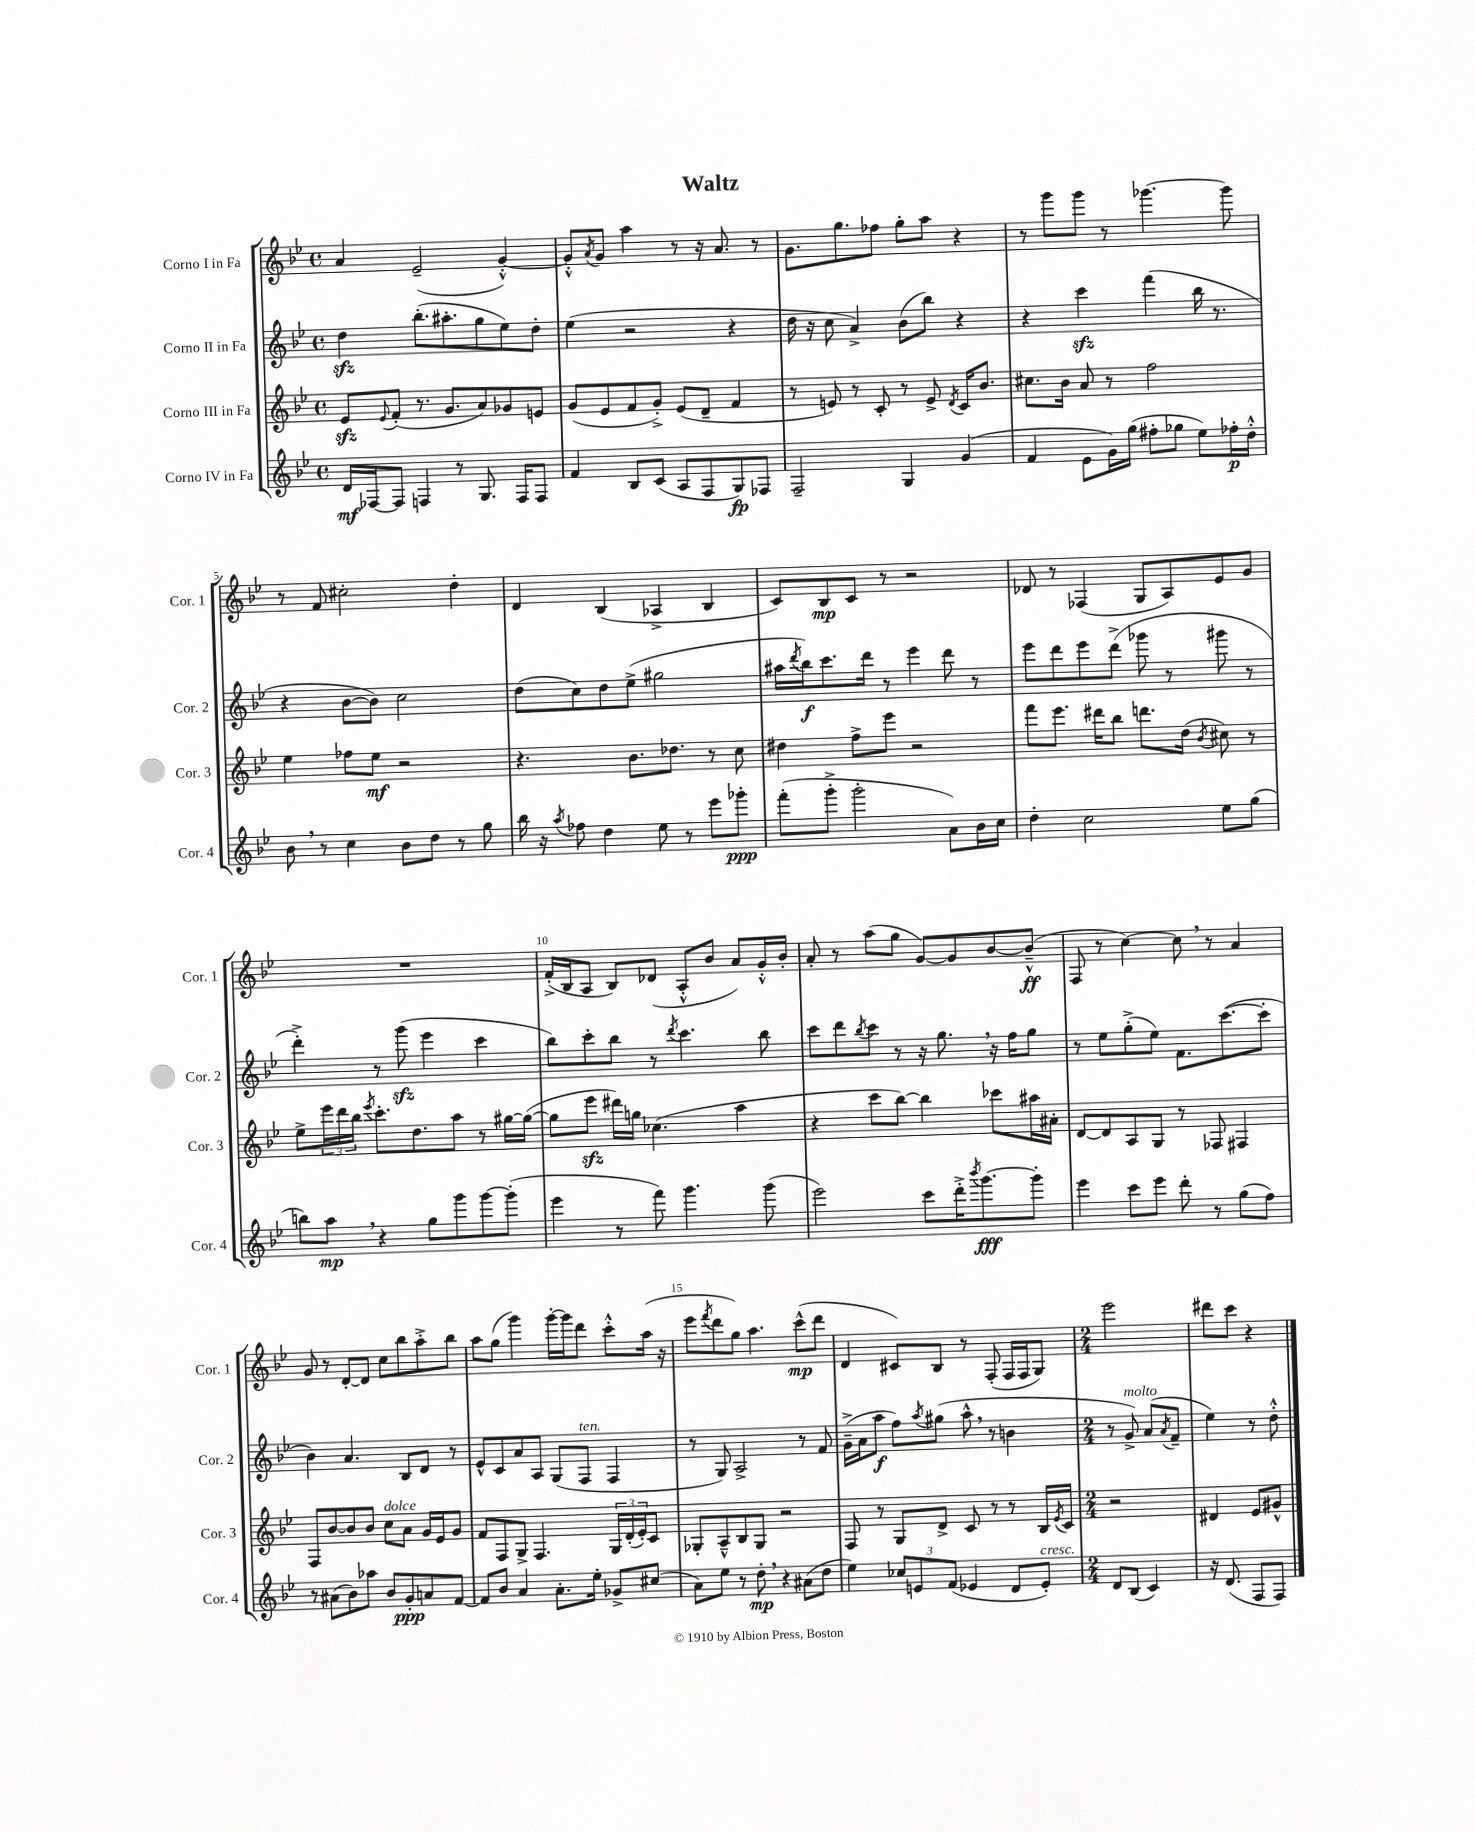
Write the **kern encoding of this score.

**kern	**kern	**kern	**kern
*staff4	*staff3	*staff2	*staff1
*clefG2	*clefG2	*clefG2	*clefG2
*k[b-e-]	*k[b-e-]	*k[b-e-]	*k[b-e-]
*M4/4	*M4/4	*M4/4	*M4/4
*met(c)	*met(c)	*met(c)	*met(c)
16d	8e-	4dd	4a
[16F-	.	.	.
.	8qqe-	.	.
8F-]	(8f'	.	.
4F	8.r	(8.bb-'	(2e-~
.	8.g	8.aa#'	.
8r	.	.	.
8.G	8a)	8gg	.
.	8g-	8ee-)	[4g'^^)
16F	.	.	.
8F	8e	8dd'	.
=	=	=	=
4f	(8g	(4ee-	8g'^^]
.	.	.	8qa
.	8e-	.	8g
8B-	8f	2r	4aa
(8c	8g'^)	.	.
8A	(8e-	.	8r
8F	8d~	.	16r
.	.	.	8.a
8G)	4f	4r	.
8F-	.	.	8r
=	=	=	=
2F~	8r	16dd	8.g
.	.	16r	.
.	8e)	8cc	.
.	.	.	8.gg
.	8r	4a^)	.
.	8c'	.	8ff-
4G	8r	(8b-	8gg'
.	8e^	8bb-)	8aa
.	8qd	.	.
(4g	16c	4r	4r
.	8.b-	.	.
=	=	=	=
4f	8.cc#	4r	8r
.	.	.	8ggg
.	16b-	.	.
8e-	8a	4ccc	8ggg
16g)	8r	.	8r
(16gg	.	.	.
8ff#'	2ff	(4fff	[4.ggg-
8gg-	.	.	.
8ee-)	.	16bb-	.
.	.	8.r	.
16ff-'	.	.	8ggg-]
16dd'^^	.	.	.
=	=	=	=
8b-	4ee-	4r	8r
8r	.	.	8f
4cc	8ff-	[8b-	2cc#'
.	8ee-	8b-])	.
8b-	2r	2cc	.
8dd	.	.	.
8r	.	.	4dd'
8gg	.	.	.
=	=	=	=
16bb-	4.r	(8dd	4d
16r	.	.	.
8qaa	.	.	.
8ff-	.	8cc)	.
4dd	.	8dd	(4B-
.	8.b-	(8ee-^	.
8ee-	.	2gg#	4A-^
.	8.dd-	.	.
8r	.	.	.
8eee-	8r	.	4B-
8ggg-'	8cc	.	.
=	=	=	=
(8fff'	4dd#	16aa#	8c)
.	.	8qddd	.
.	.	16bb-)	.
8ggg'^	.	8.ccc	8B-
2ggg'	8ff^	.	8c
.	.	16ddd	.
.	8eee-	8r	8r
.	2r	4eee-	2r
8a)	.	8ddd	.
16b-	.	8r	.
16cc	.	.	.
=	=	=	=
4dd'	8fff	8eee-	8d-
.	8.eee-	8ddd	8r
2cc	.	8eee-	(4F-
.	16ddd#	.	.
.	8bb-	(8ddd^	.
.	8.ddd	8ggg-	8G
.	.	8r	8A)
.	(16dd	.	.
.	8qb-	.	.
8ee-	8cc#)	8ggg#	8e-
(8gg	8r	8r	8g
=	=	=	=
8bb)	8ee-^	4ddd'^)	1r
8aa	24eee-	.	.
.	24ddd	.	.
.	24bb-	.	.
.	8qeee-	.	.
4r	8.ccc'	8r	.
.	.	(8ggg	.
.	8.dd	.	.
8gg	.	4eee-	.
8ggg	8aa	.	.
[8ggg	8r	4ccc	.
(8ggg']	[16gg#	.	.
.	(16gg#_	.	.
=	=	=	=
4eee-	8gg#]	8bb-)	(16f'^
.	.	.	16B-
.	8eee-	8ccc'	8A
8r	16ddd#)	8bb-	8B-)
.	16gg	.	.
8fff)	(4.cc-	8r	(8d-
.	.	8qddd	.
4.ggg	.	4.ccc	8A'^^
.	.	.	8b-
.	4aa	.	8a)
(8ggg	.	8bb-	16g'^^
.	.	.	16b-'
=	=	=	=
2eee-)	4r	8ccc	8a'
.	.	8ddd	8r
.	.	8qbb-	.
.	8ccc	8ccc	(8aa
.	[8bb-)	8r	8gg
8ccc	4bb-]	16r	[8g)
.	.	8.gg	.
16ddd'^	.	.	8g]
8qbbb-	.	.	.
[8.ggg	.	.	.
.	8ccc-	16r	[8b-
.	.	16ff	.
8ggg']	16aa#	8gg	(8b-~^^]
.	16a#'	.	.
=	=	=	=
4eee-	[8d	8r	8F
.	8d]	8ee-	8r
8ccc	8A	(8gg'^	[4cc)
8eee-	8G	8ee-)	.
8ddd'	8r	8.f	8cc]
8r	8F-	.	8r
.	.	([8.ccc	.
(8gg	4F#	.	4a
8ff)	.	8ccc']	.
=	=	=	=
8r	8F	4b-)	8g
(8a#	[8b-	.	8r
8b-)	8b-]	4.a	[8d'
8aa-	8b-	.	8d]
8b-	8cc	.	8cc
8g'	8a	8B-	8bb-
8a	16g	8d	8aa'^
.	16e-	.	.
[8f	8g	8r	8bb-
=	=	=	=
8f]	8f	8e-^^	8aa
8b-	8F	8c	(8gg
4a	8G^	8a	4ggg)
.	4.F	8A	.
8.a'	.	(8G	[16ggg'
.	.	.	16ggg]
.	.	8F	8ddd
16ee-'	.	.	.
8g-^	24G	4F	8ccc'^^
.	(24d'	.	.
.	24e-')	.	.
(8cc#	8c	.	(16aa
.	.	.	16r
=	=	=	=
8a)	8G-'	8r	8eee-
.	.	.	8qfff
8ee-	8A~^^	8G)	8ddd
8r	8B-	2A^	8gg)
8dd'	8G-	.	4.aa
4r	2r	.	.
(8a#	.	8r	(8ccc^^
8dd	.	8f	8ddd
=	=	=	=
4ee-)	8F	(16g~^	4d
.	.	16a	.
.	8r	8aa	.
12cc-	8G	8ff)	8c#)
12e	.	.	.
.	.	8qaa	.
.	8d^	(8gg#	8B-
(12f	.	.	.
4e-	8c	8aa^^	8r
.	8r	8r	(8F'
8d	8r	4b	16F
.	.	.	16F
8e-')	16B-	.	8G)
.	8qe-	.	.
.	16c	.	.
=	=	=	=
*M2/4	*M2/4	*M2/4	*M2/4
8d	2r	8r	2eee-
(8B-	.	8g^)	.
4c)	.	(8a	.
.	.	8qa	.
.	.	8f~	.
=	=	=	=
16r	4d#	4ee-)	8ddd#
(8.d	.	.	.
.	.	.	8ccc
8F	8e-	8r	4r
8F)	8g#^^	8dd'^^	.
==	==	==	==
*-	*-	*-	*-
